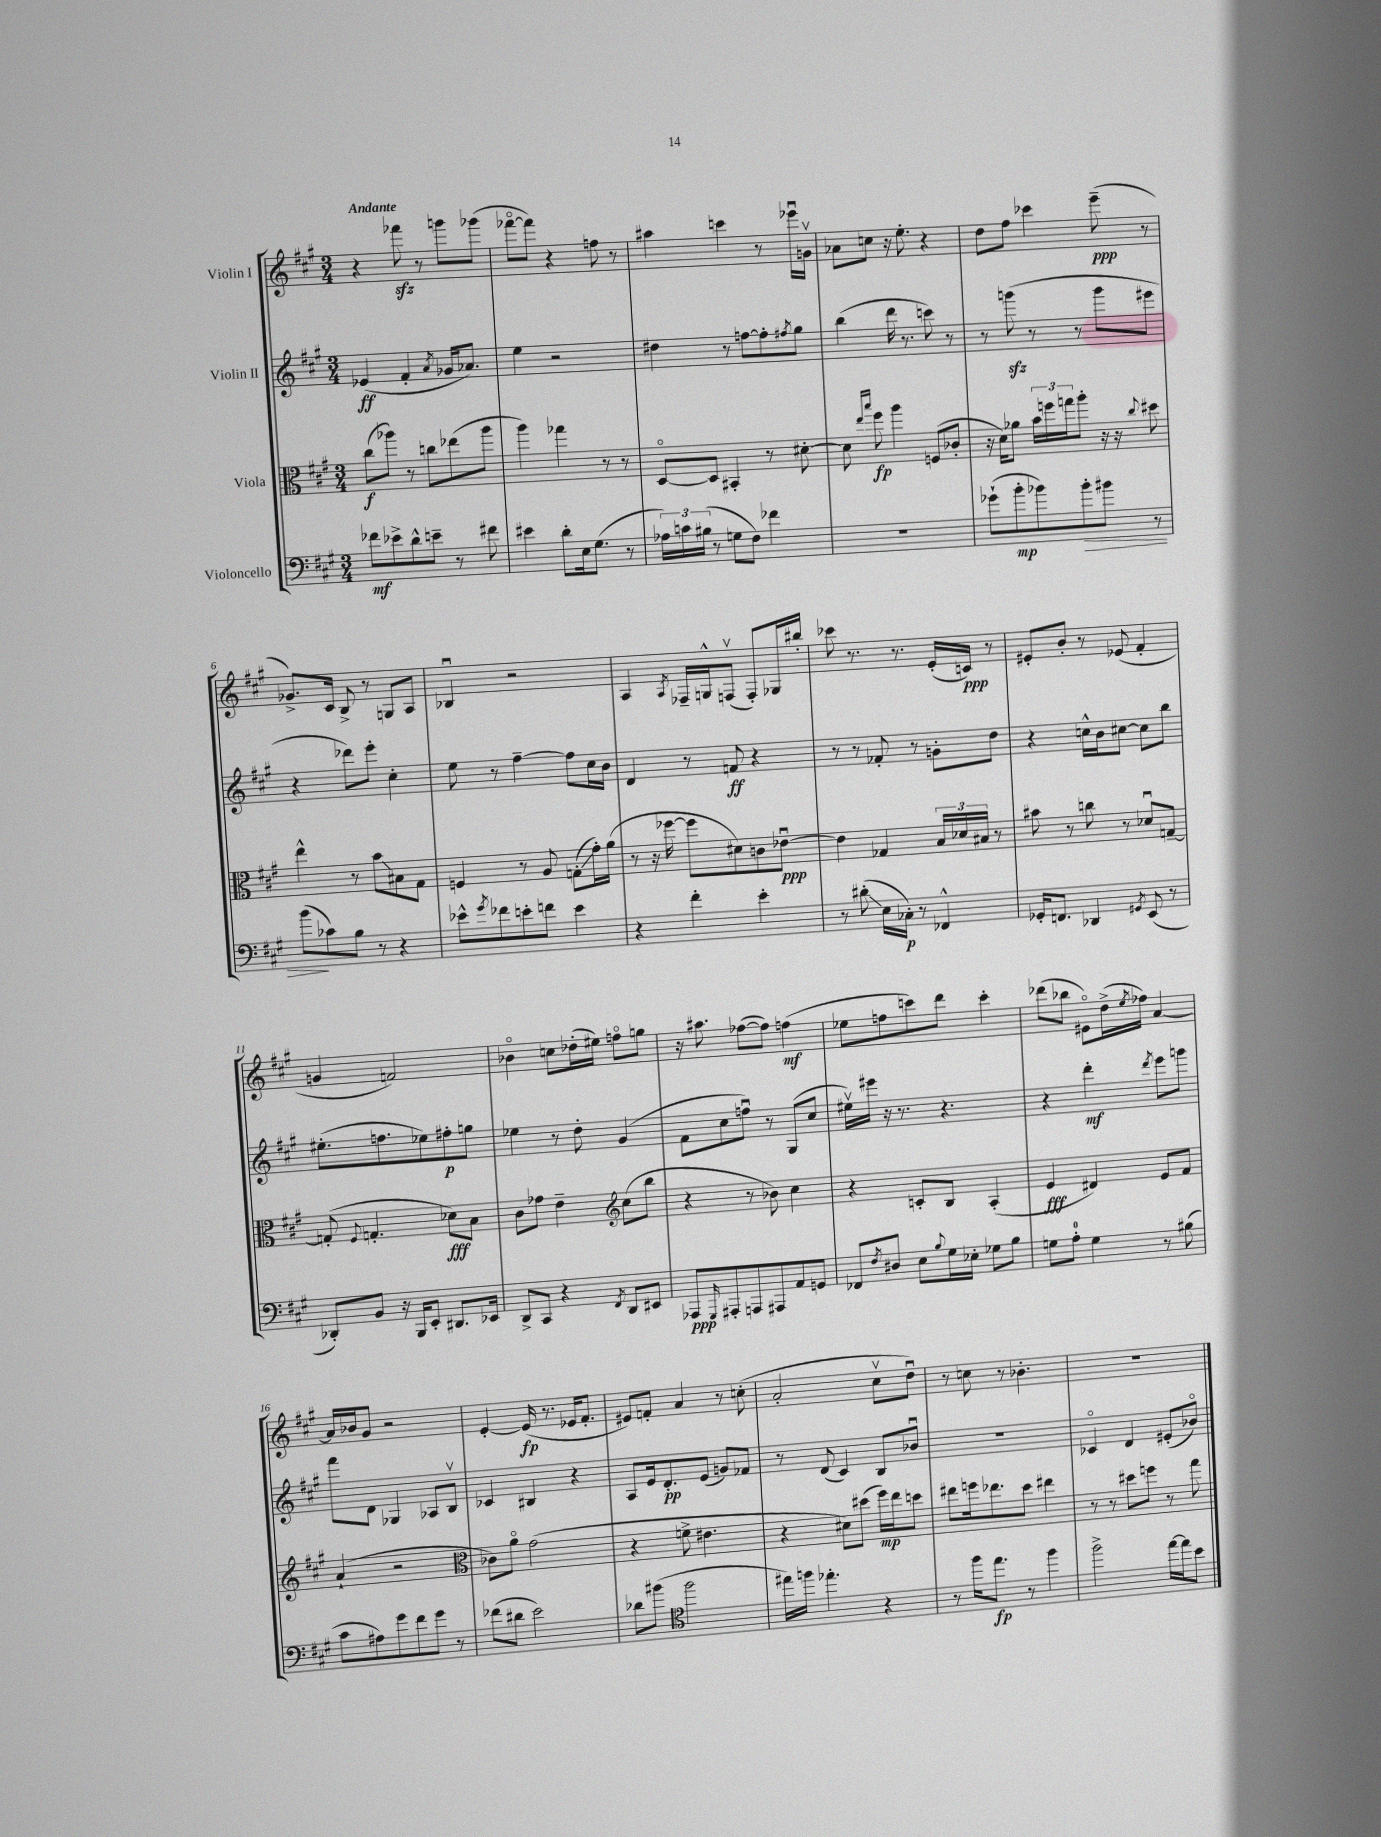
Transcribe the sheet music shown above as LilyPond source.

<<
\new StaffGroup <<
\new Staff = "s0" \with { instrumentName = "Violin I" } {
    \clef treble \key a \major \numericTimeSignature \time 3/4 \tempo "Andante"
    r4 fes'''8\sfz r8 g'''8 ges'''8( |
    fes'''8~\flageolet fes'''8) r4 f''8 r8 |
    ais''4 c'''4 r8 ees'''16\downbow g'16\upbow |
    aes'8 c''8 r16 e''8.-. r4 |
    d''8 fis''8 ces'''4 e'''8--\ppp( r8 |
    ges'8.->) cis'16 b8-> r8 g8 a8 |
    bes4\downbow r2 |
    a4 \acciaccatura { a8 } fes16-- g16-^ f8\upbow( f8-.) ges16 bis''16-. |
    ces'''8 r8. r8. e'16-.( c'16\ppp) r8 |
    eis'8-. b'8-. r8 ees'8( fis'4-. |
    g'4 f'2) |
    bes'4\flageolet c''8 des''16-.( eis''16) f''8\flageolet g''8 |
    r16 ais''8. fes''8~( fes''8) f''4\mf( |
    ees''8 f''8 c'''8) d'''8 c'''4-. |
    des'''8( bes''8 eis'8\flageolet) d''16->( \acciaccatura { e''8 } fes''16) a'4~ |
    a'16 bes'16 gis'8 r2 |
    e'4~-. e'16\fp( r8. ees'16 fis'8.-. |
    eis'8) f'8-. a'4 r8 c''8-.( |
    a'2-. cis''8\upbow d''8\downbow) |
    r8 c''8 r8 bes'4.-. |
    R2. \bar "|." |
}
\new Staff = "s1" \with { instrumentName = "Violin II" } {
    \clef treble \key a \major \numericTimeSignature \time 3/4
    ees'4\ff( fis'4-. \acciaccatura { a'8 } ges'16 aes'8.) |
    e''4 r2 |
    dis''4 r8 f''8~ f''8-. \acciaccatura { fis''8 } gis''8 |
    b''4( d'''16 r8. c'''8) r8 |
    r8 g'''8\sfz( r8 r8 g'''8 eis'''8 |
    r4 des'''8) e'''8-. cis''4-. |
    e''8 r8 fis''4~-- fis''8 cis''16 b'16 |
    d'4 r8 f'8\ff r4 |
    r8 r8 fes'8-. r8 g'8-. d''8 |
    r4 c''16-^ b'16 cis''8~ cis''8 b''8 |
    eis''8.-.( f''8. ees''8) fis''8-.\p g''8 |
    ees''4 r8 d''8-. gis'4( |
    fis'8 cis''8 f''8\downbow) r8 gis8( cis''8 |
    eis''16\upbow) eis'''16 r16 r8. r4. |
    r4 d'''4-.\mf \acciaccatura { d'''8 } e'''8 g'''8 |
    fis'''8 d'8 ges4 aes8 b8\upbow |
    ces'4 bis4 r4 |
    a8 e'16 d'8.-.\pp e'8( g'8) fes'8 |
    r8 d'8( cis'4) b8 bes'8\downbow |
    R2. |
    ces'4\flageolet d'4 eis'8-.( bes'8\flageolet) \bar "|." |
}
\new Staff = "s2" \with { instrumentName = "Viola" } {
    \clef alto \key a \major \numericTimeSignature \time 3/4
    cis''8\f( aes''8) r8 c''8 ees''8( aes''8 |
    a''4) ges''4 r8 r8 |
    d8~\flageolet d8 bis,4-. r8 dis'8~-. |
    dis'8 \grace { e''16 b''16 } fis''8\fp a''4 f8( ces'8-. |
    r16 d'16) aes'8 \tuplet 3/2 { b'16 f''16 g''16 } a''8-. r16 r16 \appoggiatura { cis''8 } dis''8 |
    e''4-^ r8 b'8\glissando bis8 gis8 |
    f4 r8 a8 g8-.\glissando( gis'16-.) a'16( |
    r8 r16 fes''16~ fes''8 dis'8) c'8 ees'8~\downbow\ppp |
    ees'4 ges4 \tuplet 3/2 { b16 des'16 bis16 } r8 |
    bis'8 r8 c''8 r8 des'8\downbow g8~-- |
    g8-.( \appoggiatura { fis8 } g4.-. des'8\fff) b8 |
    cis'8 ges'8 e'4-- \clef treble cis''8( b''8 |
    r4 r8 bes'8) cis''4 |
    r4 c'8-. b8 a4-.( |
    e'4\fff dis'4) e'8 fis'8 |
    a'4-!( r2 |
    \clef alto ces'8) a'8\flageolet gis'2( |
    r4 f'8-> eis'4. |
    r4 dis'8) dis''8( fis''16\mp) e''16 d''8 |
    eis''8 f''16 ees''8. d''8 eis''4 |
    r8 r8 dis''8 f''8 r8 gis''8 \bar "|." |
}
\new Staff = "s3" \with { instrumentName = "Violoncello" } {
    \clef bass \key a \major \numericTimeSignature \time 3/4
    fes'8\mf ees'8-> d'8-^ e'8-- r8 fis'8 |
    eis'4 d'8-. e16 gis8.( r8 |
    \tuplet 3/2 { aes16) c'16 bis16( } r8 g8 fis8) fes'4 |
    R2. |
    ges'8-!( b'8-.\mp bes'8) bes'8-.\> bis'8 r8 |
    b'8\!( ces'8) b8 r8 r4 |
    ees'8-^ \acciaccatura { gis'8 } fes'8 e'8-. f'8 e'4 |
    r4 fis'4-. e'4-. |
    r8 dis'8-.\glissando( e16 ces16-.\p) r8 fes,4-^ |
    ges,16-. f,8. des,4 \acciaccatura { gis,8 } e,8( r8 |
    des,8-.) b,8 r16 b,,16 e,8-. dis,8. ees,16 |
    d,8-> cis,8 r4 \acciaccatura { fis,8 } d,8 eis,8 |
    aes,,8\ppp \grace { gis,,16 } ais,,8-. a,,8 ais,,8 a,8 g,8 |
    fes,8 \acciaccatura { fis8 } dis8 e8 \appoggiatura { b8 } gis16 ees16-. ges8 b8 |
    g8 a8-0-. g4 r8 bis8( |
    cis'8 ais8) gis'8 fis'8 gis'8 r8 |
    fes'8( dis'8 e'2) |
    des'8 bis'8( \clef tenor fis''2 |
    eis''16) f''16 ees''4.-. r4 |
    r8 fis''16 e''8.\fp r8 fis''4 |
    fis''2-> e''16~ e''16 b'8 \bar "|." |
}
>>
>>
